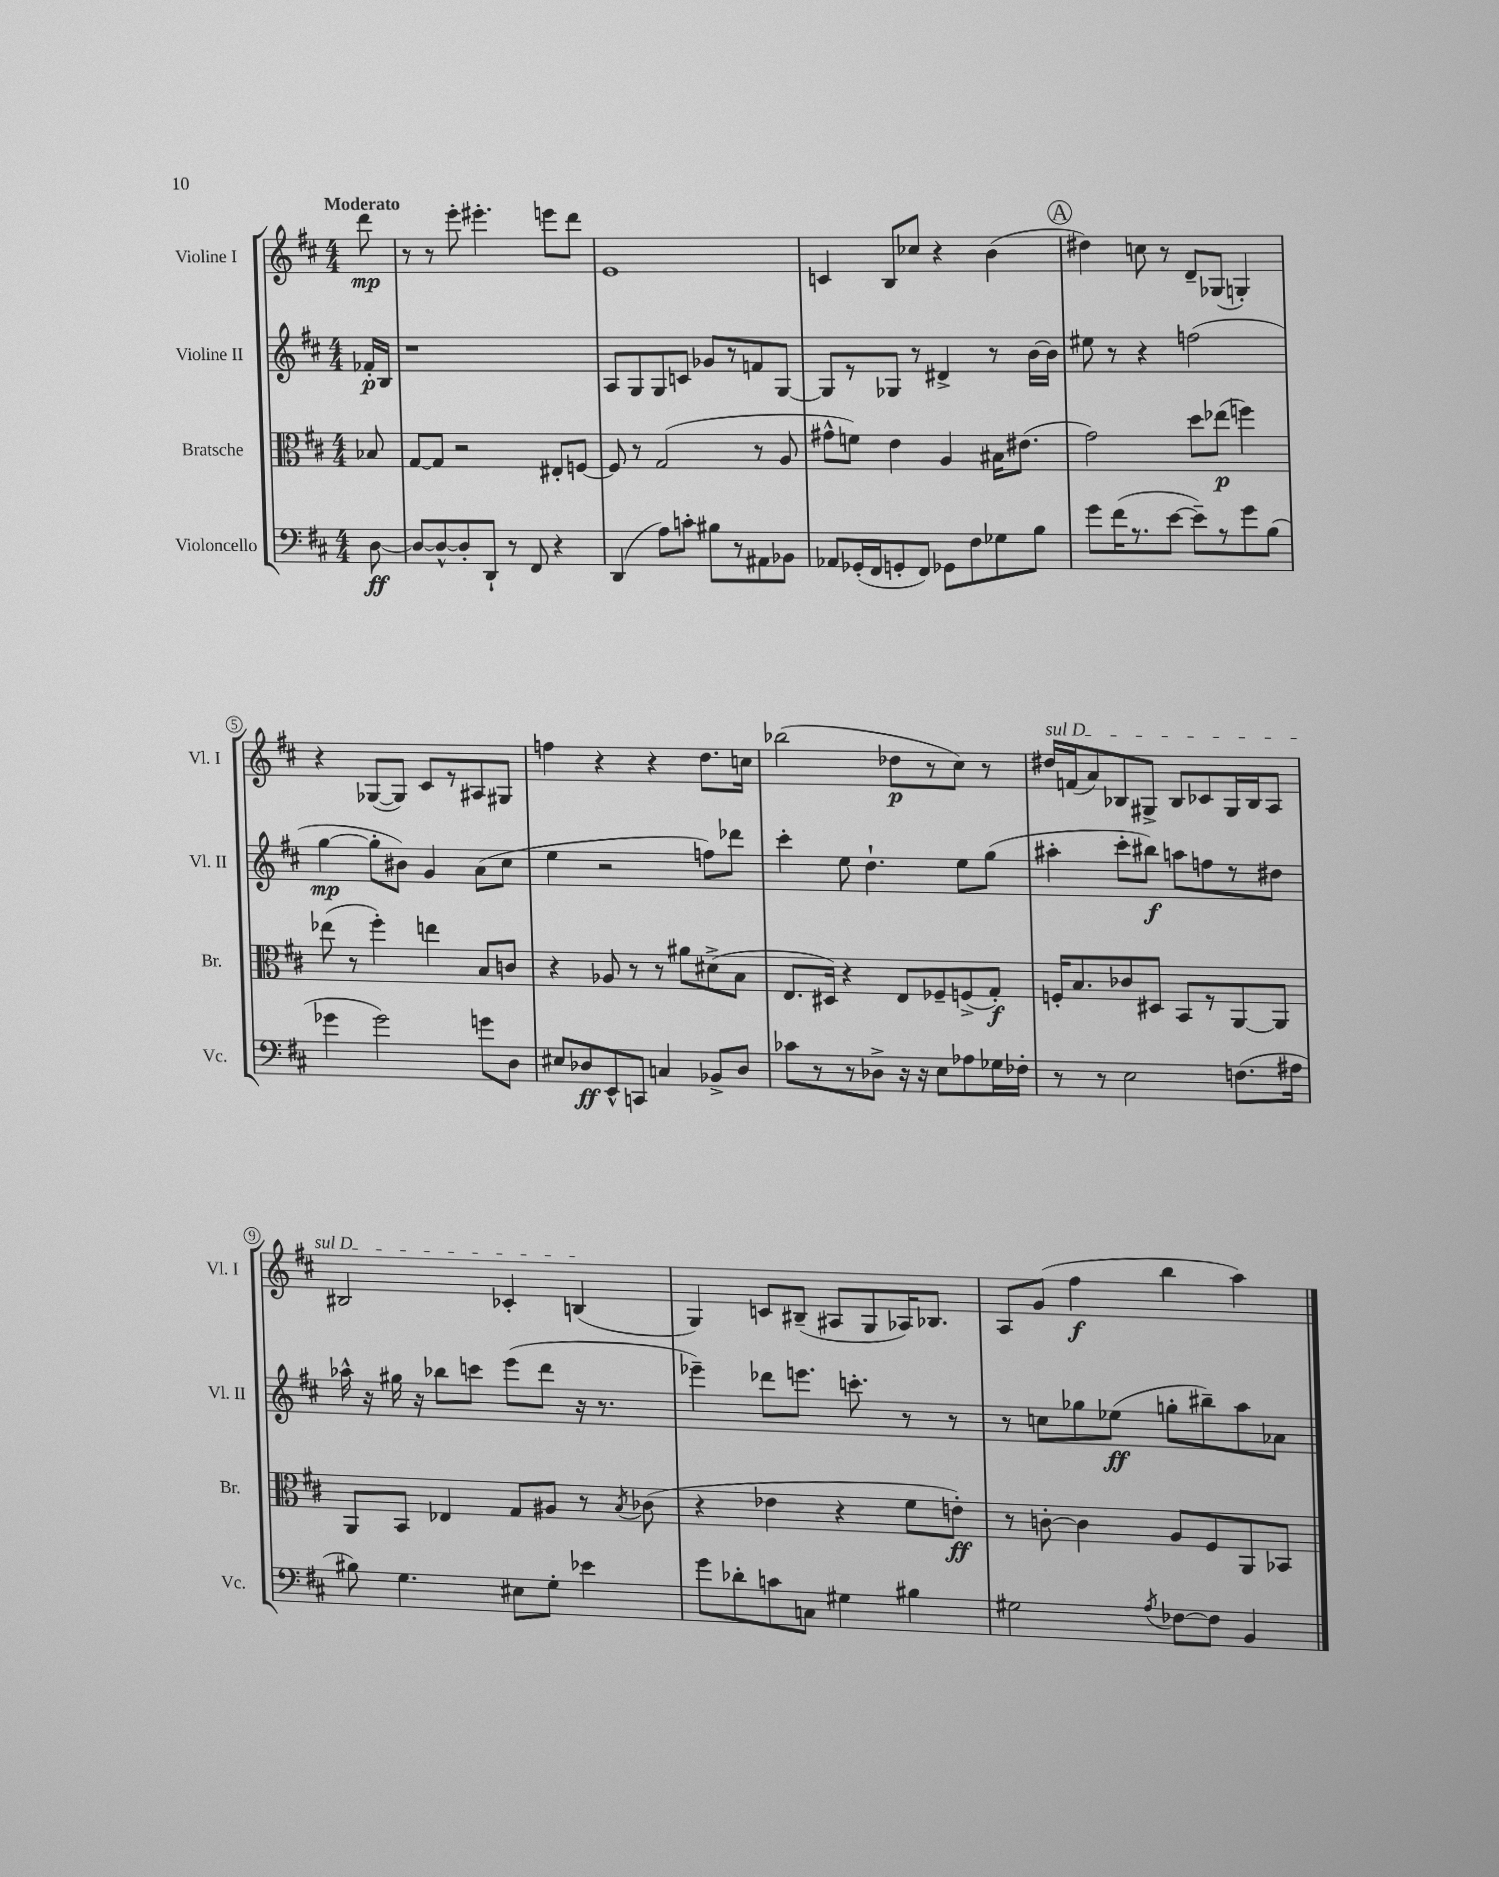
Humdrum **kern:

**kern	**kern	**kern	**kern
*staff4	*staff3	*staff2	*staff1
*clefF4	*clefC3	*clefG2	*clefG2
*k[f#c#]	*k[f#c#]	*k[f#c#]	*k[f#c#]
*M4/4	*M4/4	*M4/4	*M4/4
[8D	8B-	16f-'	8ddd
.	.	16B	.
=	=	=	=
8D_	[8G	1r	8r
8D^^_	8G]	.	8r
8D']	2r	.	8eee'
8DD`	.	.	4.eee#'
8r	.	.	.
8FF#	.	.	.
4r	8E#'	.	8eee
.	[8F	.	8ddd
=	=	=	=
(4DD	8F]	8A	1e
.	8r	8G	.
8A)	(2G	8G	.
8c'	.	8c	.
8B#	.	8g-	.
8r	.	8r	.
8AA#	8r	8f	.
8BB-	8A	[8G	.
=	=	=	=
8AA-	8g#^^	8G]	4c
(16GG-'	8f)	8r	.
16FF#	.	.	.
8GG'	4e	8G-	8B
8FF#)	.	8r	8cc-
8GG-	4A	4d#^	4r
8F#	.	.	.
8G-	16B#	8r	(4b
.	(8.e#	.	.
8B	.	[16b	.
.	.	16b]	.
=	=	=	=
8g	2g)	8ee#	4dd#)
(16f#	.	8r	.
8.r	.	.	.
.	.	4r	8cc
[8e	.	.	8r
8e~])	8dd	(2ff	8d~
8r	(8ee-	.	(8G-
8g	4ff)	.	4G')
(8B	.	.	.
=	=	=	=
4g-	(8ee-	[4gg	4r
.	8r	.	.
2g-)	4ff#')	8gg']	([8G-
.	.	8b#)	8G-])
.	4ee	4g	8c#
.	.	.	8r
8g	8B	(8a	8A#
8D	8c	8cc#	8G#
=	=	=	=
8E#	4r	4ee	4ff
8D-	.	.	.
8EE^^	8A-	2r	4r
8CC	8r	.	.
4C	8r	.	4r
.	8a#	.	.
8BB-^	(8d#^	8ff)	8.dd
8D-	8B	8ddd-	.
.	.	.	16cc
=	=	=	=
8c-	8.E	4ccc#'	(2bb-
8r	.	.	.
.	16D#)	.	.
8r	4r	8ee	.
8D-^	.	4.dd`	.
16r	8E	.	8dd-
16r	.	.	.
8E	8F-~	.	8r
8A-	(8F^	8ee	8cc#)
16G-	8G')	(8gg	8r
16F-'	.	.	.
=	=	=	=
8r	16F'	4aa#'	16dd#
.	8.B	.	(16f
8r	.	.	8a)
2E	8c-	8ccc#'	8B-
.	8D#	8bb#)	8G#^
.	8BB	8aa	8B-
.	8r	8ff	8c-
(8.F	[8AA	8r	16G#
.	.	.	16B-
.	8AA]	8dd#	8A
16A#	.	.	.
=	=	=	=
8B#)	8AA	16aa-^^	2B#
.	.	16r	.
4.G	8BB	16gg#	.
.	.	16r	.
.	4E-	8bb-	.
.	.	8ccc	.
8E#	8G	(8eee	4c-'
8G'	8A#	8ddd	.
4e-	8r	16r	(4B
.	.	8.r	.
.	8qB	.	.
.	(8c-	.	.
=	=	=	=
8g	4r	4eee-~)	4G)
8d-'	.	.	.
8c	4e-	8ddd-	8c
8C	.	8.eee	(8B#~
4G#	4r	.	8A#
.	.	8.ccc'	.
.	.	.	8G
4B#	8f#	8r	16A-)
.	.	.	8.B-
.	8e')	8r	.
=	=	=	=
2G#	8r	8r	8A
.	[8c'	8cc	(8g
.	4c]	8gg-	4ff#
.	.	(8ee-	.
8qA	.	.	.
[8F-	8A	8gg'	4bb
8F-]	8F#	8bb#~)	.
4BB	8AA	8aa	4aa)
.	8BB-	8a-	.
==	==	==	==
*-	*-	*-	*-
